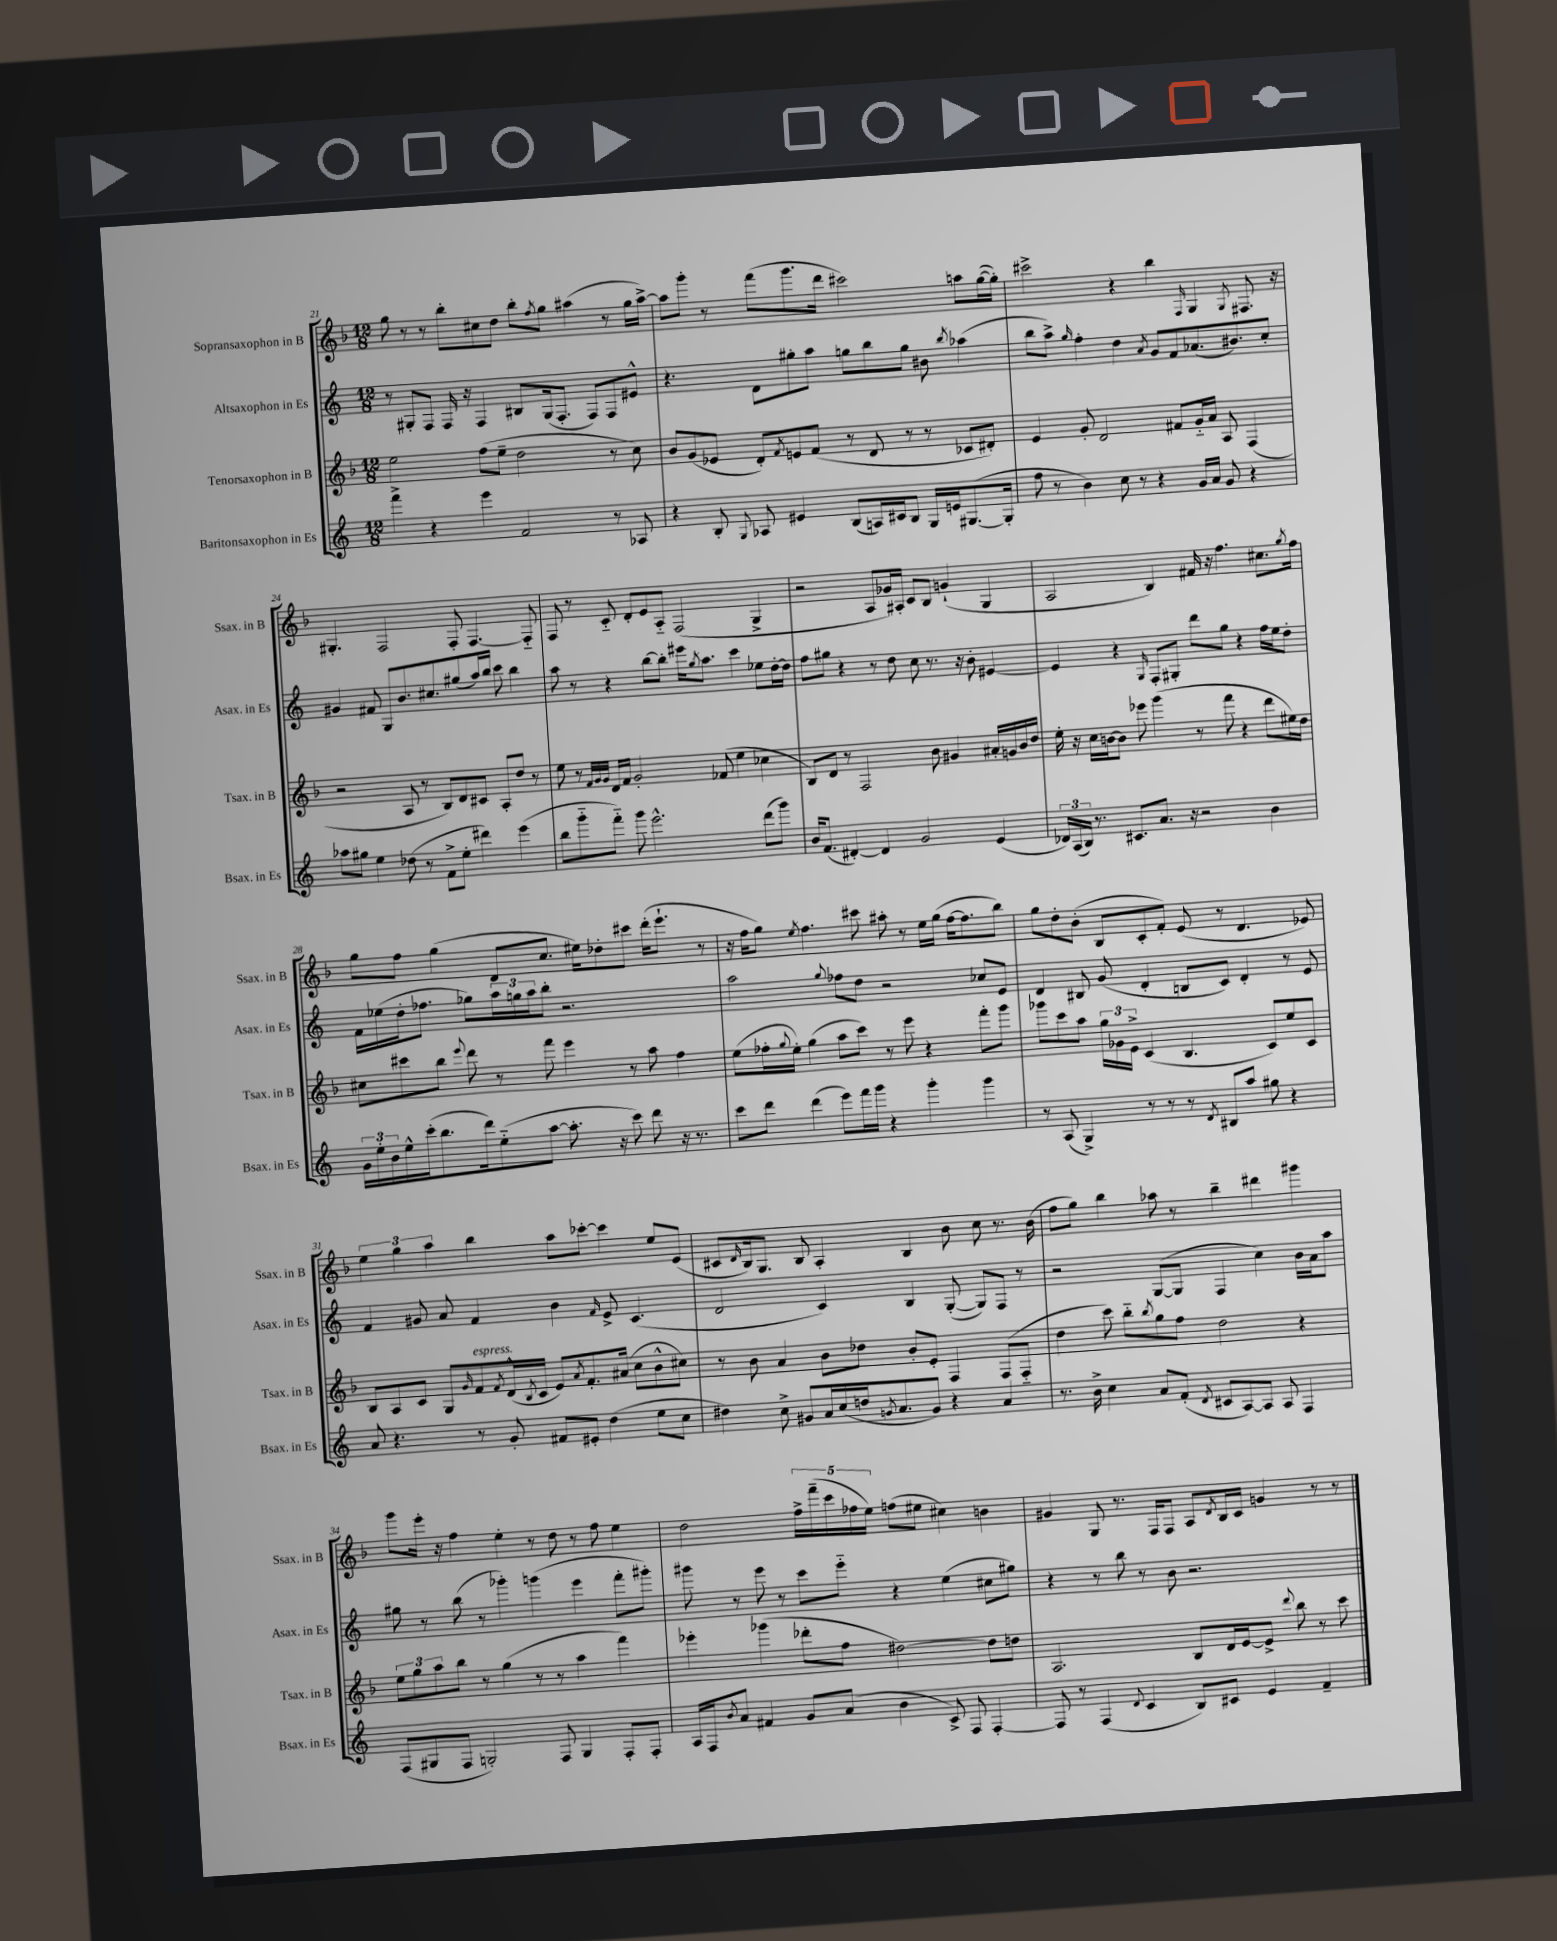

**kern	**kern	**kern	**kern
*part4	*part3	*part2	*part1
*staff4	*staff3	*staff2	*staff1
*I"Baritonsaxophon in Es	*I"Tenorsaxophon in B	*I"Altsaxophon in Es	*I"Sopransaxophon in B
*I'Bsax. in Es	*I'Tsax. in B	*I'Asax. in Es	*I'Ssax. in B
*clefG2	*clefG2	*clefG2	*clefG2
*k[]	*k[b-]	*k[]	*k[b-]
*M12/8	*M12/8	*M12/8	*M12/8
=21	=21	=21	=21
4fff^\	2ee\	8r	8gg\
.	.	8G#X'/L	8r
4r	.	8F/J	8r
.	.	16F/	8bb-'\L
.	.	16r	.
4eee\	(8ff\L	4F/	8cc#X\
.	8ee~\J	.	8dd\J
2f/	2dd\	8B#X/L	8bb-'\L
.	.	.	8qff/
.	.	(16G#/k	8gg\J
.	.	8.F'/J	.
.	.	.	(4aa#X\
.	.	8F/L)	.
8r	8r	8F/	8r
8A-X/	8cc\)	8e#X^^/J	16gg\LL
.	.	.	[16aa#^\JJ)
=22	=22	=22	=22
4r	8b-/L	4.r	8aa#\L]
.	(8g/	.	8ggg'\J
8B'/	8e-X/J	.	8r
8qqG/	.	.	.
8A-X/	8d'/L)	8d\L	(8fff\L
.	8qf/	.	.
4e#X/	8en/	8gg#X'\	8.ggg\
.	(8f/J	8aa\J	.
.	.	.	16ddd\Jk
(8B/L	8r	8ggn\L	2ccc#X\)
16An/L)	8d/	8bb\	.
16c#X/J	.	.	.
8B/J	8r	8gg\J	.
16G/LL	8r	8b#X\	.
16en/J	.	.	.
.	.	8qbb/	.
([8.G#X/	8c-X/L	(4aa-X\	8aan\L
.	8d#X'/J)	.	([16gg\L
16G#'/Jk]	.	.	16gg'\JJ])
=23	=23	=23	=23
8ff\	4e/	8bb\L	2ccc#X^\
8r	.	8aa^\J)	.
.	.	16qqgg/	.
4b\)	8g'/	4ff'\	.
.	2d/	.	.
8cc\	.	4dd\	4r
8r	.	.	.
.	.	8qa/	.
4r	.	8g/L	4bb-\
.	8f#X/L	8f/	.
.	.	.	16qqF/
16g/LL	16g/L	(8.a-X/	4G/
16a/JJ	16a/JJ	.	.
8g/	8A/	.	.
.	.	8.b#X/)	.
.	.	.	8qG/
4r	(4F/	.	8.F#X/
.	.	8cc'/J	.
.	.	.	16r
!!LO:LB:g=z
=24	=24	=24	=24
8aa-X\L	2r	4g#X/	4.G#X'/
8gg#X\J	.	.	.
4ee\	.	8f#X/	.
.	.	8G/L	2F/
(8dd-X\	8A/	8.b/	.
8r	8r	.	.
.	.	8.cc#X/	.
8f^\L	8B-/L)	.	.
8ee'\J	8d/	(8gg#X/	8F'/
4ddd#X\)	8c#X/J	16aa/L)	[4.F/
.	.	16bb/JJ	.
.	8A'/L	8ccc\	.
(4eee\	8dd/J	4bb\	.
.	8r	.	8F/]
=25	=25	=25	=25
8bb\L	8ee\	8aa\	8F/
8ggg\	8r	8r	8r
.	32qqf/LLL	.	.
.	32qqg/	.	.
.	32qqg/JJJ	.	.
8fff\J)	16d/LL	4r	8c/
.	16f/JJ	.	.
8ggg\	2g'/	.	8d'/L
2.eee^^\	.	[8bb\L	8e/
.	.	8bb'\J]	8A/J
.	.	16eee#X\KL	(2F/
.	.	8qgg/	.
.	.	8.aa\J	.
.	(8f-X/	.	.
.	4ee\	4ccc\	.
(8ddd\L	4cc-X\	8ee-X\L	4G^/
8ggg\J)	.	[16dd'\L	.
.	.	16dd\JJ]	.
=26	=26	=26	=26
16b/KL	8B-/L)	8ff\L	2r
(8.f/J	.	.	.
.	8d/J	8gg#X\J	.
[4d#X'/)	8r	4r	.
.	2F/	.	.
4d#/]	.	8r	8A/L
.	.	8dd\	16g-X/L)
.	.	.	16A#X'/JJ
2g/	.	8cc\	8c/L
.	8b-\	8.r	8B-/J
.	4g#X/	.	(4gn`/
.	.	16r	.
.	.	8b'\	.
(4e/	16a#X'/LL	[4e#X/	4G/
.	16gn/	.	.
.	16b-/	.	.
.	16dd/JJ	.	.
=27	=27	=27	=27
24d-X/LL)	16ee'\	4e#/]	2A/
(24A/	.	.	.
.	16r	.	.
24B/JJ)	.	.	.
8.r	16cc\LL	.	.
.	[16bn\J	.	.
.	8b\J]	4r	.
8.c#X/L	.	.	.
.	8eee-X\	.	.
.	.	16qqG/	.
8.a/J	(4ggg\	8F'/L	4B-/)
.	.	8G#X'/J	.
16r	.	.	.
2r	8r	8ddd\L	16f#X/
.	.	.	16r
.	8fff\	8gg\J	4.ff\
.	4r	4r	.
4b\	8ddd\L	16ff\LL	8.cc#X\L
.	.	16ee\J	.
.	16ee#X\L)	8dd'\J	.
.	.	.	8qgg/
.	16dd\JJ	.	16ff\Jk
!!LO:LB:g=z
=28	=28	=28	=28
24g\LL	8cc#X\L	16f\LL	8gg\L
24ee'\	.	.	.
.	.	(16ee-X\	.
24b\	.	.	.
16ee^^\	8ccc#X\	16dd'\J	8ff\J
(16ccc'\J	.	8.ff-X\J	.
8.bb\	8bb-\J	.	(4gg\
.	8qqeee/	.	.
.	8ddd\	8gg-X\L)	.
16ddd\k)	.	.	.
(8ee\	8r	24aa\L	8d/L
.	.	24ggn\	.
.	.	24aa\J	.
[8aa\J	8fff\	8bb'\J	8.cc/J
8.aa'\]	4eee\	2.r	.
.	.	.	16ee#X\KL)
.	.	.	8dd-X'\
16r	.	.	.
8ccc\)	8r	.	8ccc#X\J
8ddd\	8aa\	.	(16ddd'\KL
.	.	.	8.eee`\J
16r	4ff\	.	.
8.r	.	.	.
.	.	.	8r
=29	=29	=29	=29
8ccc\L	(8ee\L	2aa\	16r
.	.	.	16ff\KL
8ddd\J	16ff-X'\L	.	8gg\J)
.	8qqgg/	.	.
.	16ee'\JJ)	.	.
.	.	.	8qee/
(4ddd\	(4gg\	.	4.ff\
.	.	8qqgg/	.
8eee\L)	8aa\L	8ff-X\L	.
16fff\L	8ccc\J)	8dd\J	8ccc#X\
16ggg\JJ	.	.	.
4r	8r	2r	8aa#X'\
.	8eee\	.	8r
4ggg'\	4r	.	16ee\LL
.	.	.	(16gg\JJ
.	.	.	[16ff\KL
.	.	.	8.ff\]
4ggg\	8fff'\L	8cc-X/L	.
.	8ggg\J	8e/J	8bb-\J)
=30	=30	=30	=30
8r	8ggg-X\L	4d/	8gg\L
(8A/	8ccc\	.	8dd'\
4G^/)	8aa\J	8B#X/	(8b-'\J
.	24gg\LL	(8g/	8B-/L
.	24g-X\	.	.
.	24e^\JJ	.	.
8r	(4c/	4d'/	8c'/
8r	.	.	8f'/J)
8r	4.B-/	8Bn/L	(8e/
8qd/	.	.	.
8B#X/L	.	8c/J)	8r
8aa/J	.	4d'/	4.d/
8gg#X\	8c/L)	.	.
4r	8ee/	8r	.
.	8c/J	8e/	8e-X/)
!!LO:LB:g=z
=31	=31	=31	=31
8a/	8B-/L	4f/	6ee\
4.r	8A/	.	.
.	.	.	6gg\
.	8c/J	8g#X/	.
.	.	.	6aa\
.	8G/L	8a/	.
.	16qqg/	.	.
!	!LO:TX:a:i:t=espress.	!	!
8r	8f/	4f/	4bb-\
.	8qf/	.	.
8g'/	(16d^^/L	.	.
.	8qB-/	.	.
.	16c/JJ	.	.
8f#X/L	8e/L)	4b\	8aa\L
.	8qa/	.	.
8e#X'/J	8.f'/	.	[8ccc-X'\J
.	.	16qqf/	.
(4dd\	.	8e^/	4ccc-\]
.	(16a#X/Jk	.	.
.	8cc\L	(4.c/	.
8ee\L	8b-^^\	.	8ee/L
8cc\J	8cc#X\J)	.	(8e/J
=32	=32	=32	=32
4dd#X\)	8r	2d/	8c#X/L
.	.	.	16qqd/
.	8b-\	.	16B-/k)
.	.	.	8.G/J
8cc^\	4a/	.	.
8g#X/L	.	.	8B-/
16a/L	8b-\L	4c/)	4A'/
(16cc/	.	.	.
16ddn/J	8dd-X\J	.	.
8qgn/	.	.	.
8.a/	.	.	.
.	8b-'/L	4B/	4B-/
8g/J)	8e'/J	.	.
4r	4F/	([8G'/	8b-\
.	.	8G/L])	8cc\
4a/	(8F/L	8F/J	8.r
.	8F/J	8r	.
.	.	.	(16b-\
=33	=33	=33	=33
8.r	4dd\	2r	8ff\L
.	.	.	8gg\J)
16b^\	.	.	.
4cc\	8ccc\)	.	4bb-\
.	8bb-\L	.	.
.	8qbb-/	.	.
8a/L	8gg\	([8G/L	8aa-X\
(8f'/J	8ff\J	8G/J]	8r
8qd/	.	.	.
8c#X/L	2dd\	4F/	4bb-~\
[8A/)	.	.	.
8A/J]	.	4cc\)	4ddd#X\
8A/	.	.	.
4F/	4r	16b\LL	4ggg#X\
.	.	16a\J	.
.	.	8aa\J	.
!!LO:LB:g=z
=34	=34	=34	=34
(8F/L	12ee\L	8gg#X\	8ggg\L
.	12gg\	.	.
8G#X/	.	8r	16eee'\Jk
.	12aa\	.	.
.	.	.	16r
8F/J	8bb-\J	(8bb\	4ff\
2Gn'/)	8r	8r	.
.	(4gg\	4ggg-X'\)	4ee'\
.	8r	(4gggn\	8r
8F/	8r	.	8dd\
4G/	4aa\	4eee\	8r
.	.	.	8ff\
8F'/L	4fff\)	8fff'\L	4ee\
8F'/J	.	8ggg#X'\J)	.
=35	=35	=35	=35
16A/LL	4eee-X'\	8ggg#X\	2dd\
16F/J	.	.	.
8qb/	.	.	.
8a/J	.	8r	.
4f#X/	(4ggg-X\	8eee\	.
.	.	8r	.
8g/L	8ddd-X'\L	8ccc\L	20ff^\LL
.	.	.	(20fff~\
.	.	.	20ccc\
(8a/J	8ff\J	8eee\J	.
.	.	.	20ff-X\
.	.	.	20ee\JJ)
4b\	[2dd#X\)	4r	(8ffn\L
.	.	.	8ee#X\J
8c^/)	.	(4ee\	4cc#X\)
8F/	.	.	.
[4F'/	8dd#\L]	8cc#X\L	4bn\
.	8ddn\J	8gg#X\J)	.
=36	=36	=36	=36
8F/]	2.A/	4r	4g#X/
8r	.	.	.
(4F/	.	8r	8G/
.	.	8bb\	8.r
8qqd/	.	.	.
4c/	.	8r	.
.	.	.	16F/KL
.	.	8b\	8F/J
8B/L)	8B-/L	2.r	8A/L
.	.	.	8qd/
8c#X/J	16d/L	.	16B-/L
.	[16e/J	.	16c/JJ
4e/	8e^/J]	.	4gn/
.	8qqddd/	.	.
.	8bb-\	.	.
4f~/	8r	.	8r
.	8ccc\	.	8r
==	==	==	==
*-	*-	*-	*-
